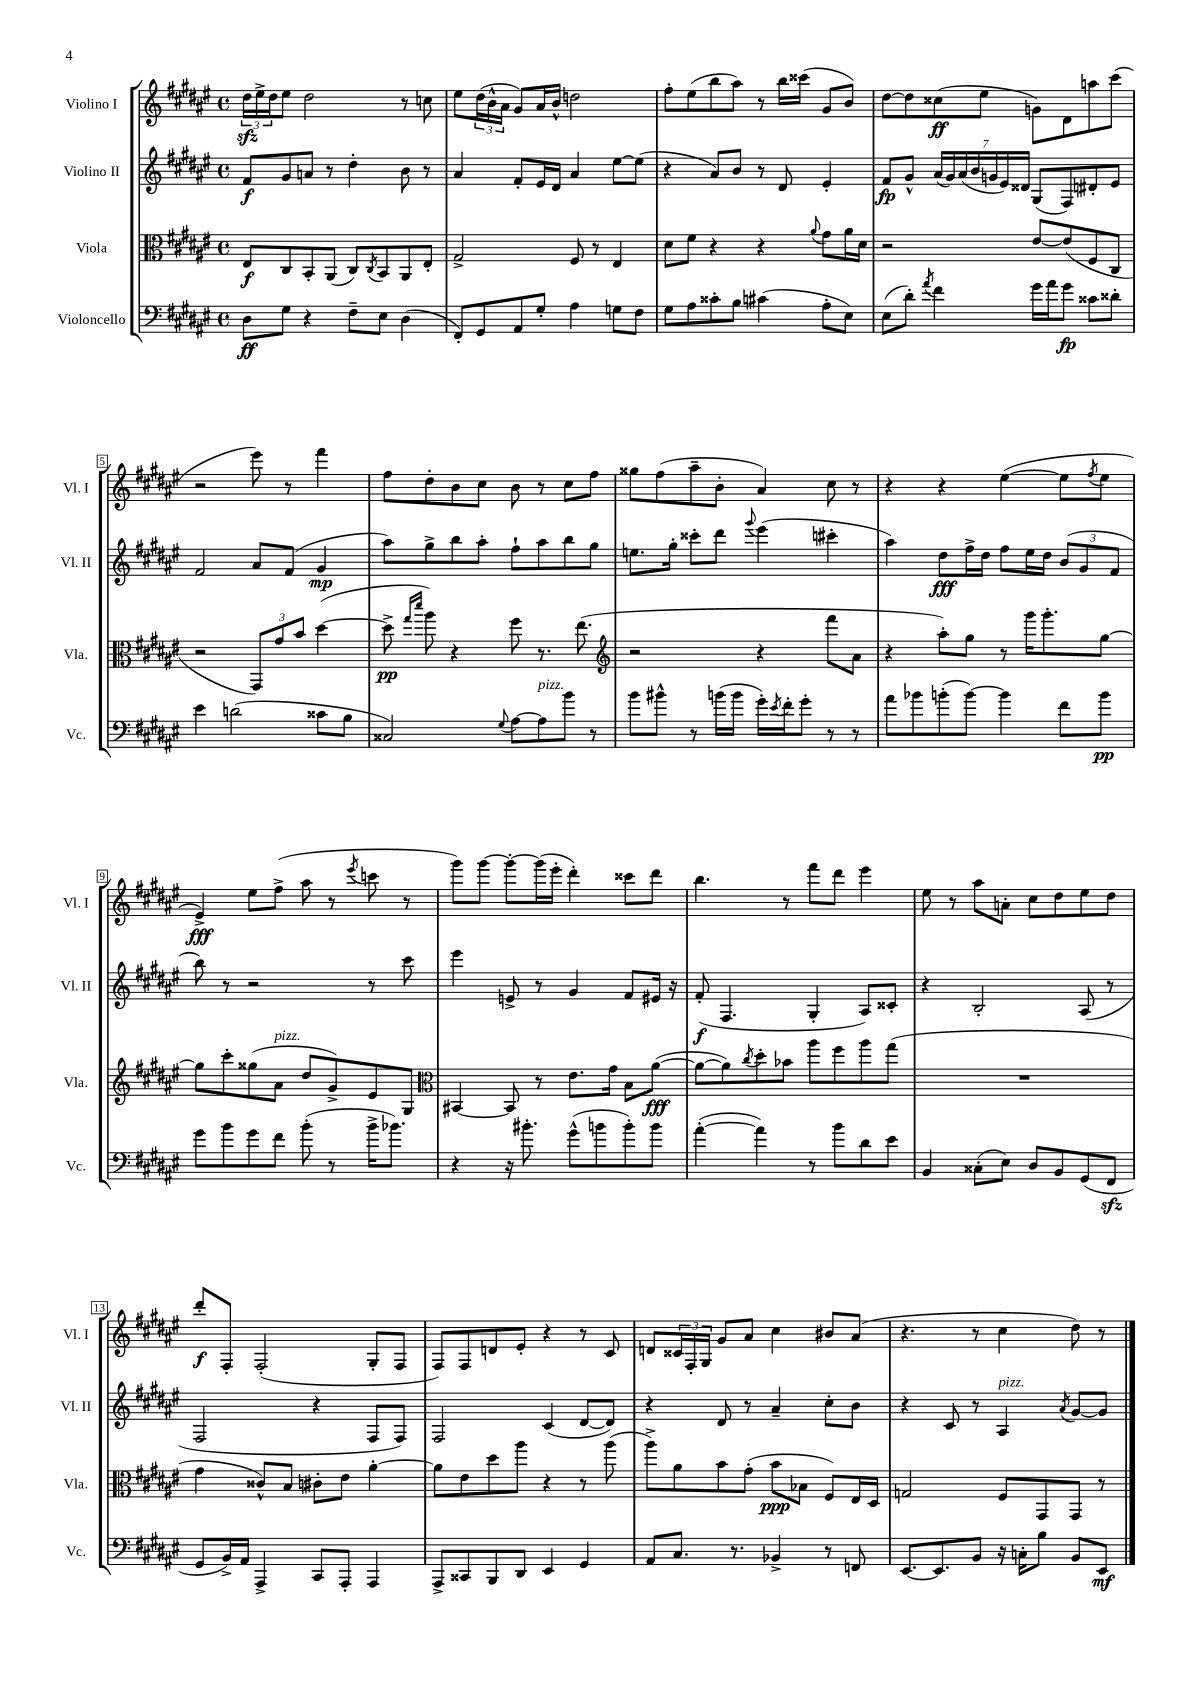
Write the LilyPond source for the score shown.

<<
\new StaffGroup <<
\new Staff = "s0" \with { instrumentName = "Violino I" shortInstrumentName = "Vl. I" } {
    \clef treble \key fis \major \defaultTimeSignature \time 4/4
    \tuplet 3/2 { dis''16\sfz eis''16-> dis''16 } eis''8 dis''2 r8 c''8 |
    eis''8 \tuplet 3/2 { dis''16( b'16-^ ais'16 } gis'8) ais'16 b'16-^ d''2 |
    fis''8-. eis''8( b''8 ais''8) r8 b''16 cisis'''16( gis'8 b'8) |
    dis''8~ dis''8 cisis''8\ff( eis''8 g'8) dis'8 a''8 cis'''8( |
    r2 eis'''8) r8 fis'''4 |
    fis''8 dis''8-. b'8 cis''8 b'8 r8 cis''8 fis''8 |
    gisis''8 fis''8( ais''8-- b'8-. ais'4) cis''8 r8 |
    r4 r4 eis''4~( eis''8 \acciaccatura { fis''8 } eis''8 |
    eis'4->\fff) eis''8 fis''8->( ais''8 r8 \acciaccatura { eis'''8 } c'''8 r8 |
    gis'''8) gis'''8~ gis'''8~-. gis'''16( eis'''16-. dis'''4-.) cisis'''8 dis'''8 |
    b''4. r8 fis'''8 dis'''8 eis'''4 |
    eis''8 r8 ais''8 a'8-. cis''8 dis''8 eis''8 dis''8 |
    dis'''8-.\f fis8-. fis2-.( gis8-. fis8 |
    fis8) fis8 d'8 eis'8-. r4 r8 cis'8 |
    d'8 \tuplet 3/2 { cisis'16 fis16-. gis16 } gis'8 ais'8 cis''4 bis'8 ais'8( |
    r4. r8 cis''4 dis''8) r8 \bar "|." |
}
\new Staff = "s1" \with { instrumentName = "Violino II" shortInstrumentName = "Vl. II" } {
    \clef treble \key fis \major \defaultTimeSignature \time 4/4
    fis'8\f gis'8 a'8 r8 dis''4-. b'8 r8 |
    ais'4 fis'8-. eis'16 dis'16 ais'4 eis''8~ eis''8( |
    r4 ais'8) b'8 r8 dis'8 eis'4-. |
    fis'8\fp gis'8-^ \tuplet 7/4 { ais'16( gis'16) ais'16( b'16 g'16 eis'16) disis'16 } gis8( fis8) dis'8-. eis'8 |
    fis'2 ais'8 fis'8( gis'4\mp |
    ais''8) gis''8-> b''8 ais''8-. fis''8-! ais''8 b''8 gis''8 |
    e''8. gis''16-. cisis'''8-. dis'''8 \appoggiatura { gis'''8 } eis'''4( cis'''4-. |
    ais''4) dis''8\fff fis''16-> dis''16 fis''8 eis''16 dis''16 \tuplet 3/2 { b'8( gis'8 fis'8 } |
    b''8) r8 r2 r8 cis'''8 |
    eis'''4 e'8-> r8 gis'4 fis'8 eis'16 r16 |
    fis'8-.\f( fis4. gis4-. ais8) cisis'8-. |
    r4 b2-. ais8( r8 |
    fis2 r4 fis8 fis8) |
    fis2 cis'4( dis'8~ dis'8) |
    r4 dis'8 r8 ais'4-- cis''8-. b'8 |
    r4 cis'8 r8 ais4^\markup { \italic "pizz." } \acciaccatura { ais'8 } gis'8~ gis'8 \bar "|." |
}
\new Staff = "s2" \with { instrumentName = "Viola" shortInstrumentName = "Vla." } {
    \clef alto \key fis \major \defaultTimeSignature \time 4/4
    eis8\f cis8 b,8-. ais,8( cis8) \acciaccatura { cis8 } b,8 ais,8 eis8-. |
    gis2-> fis8 r8 eis4 |
    dis'8 fis'8 r4 r4 \appoggiatura { ais'8 } gis'8 ais'16 dis'16 |
    r2 eis'8~ eis'8( fis8 cis8 |
    r2 \tuplet 3/2 { gis,8) gis'8 b'8 } dis''4~( |
    dis''8->\pp \grace { gis''16 dis'''16 } ais''8) r4 fis''8 r8. eis''8.( |
    \clef treble r2 r4 fis'''8 ais'8 |
    r4 ais''8-.) gis''8 r8 gis'''16 gis'''8.-. gis''8~ |
    gis''8 cis'''8-. gisis''8( ais'8^\markup { \italic "pizz." } dis''8 gis'8->) eis'8 gis8 |
    \clef alto bis,4~ bis,8 r8 eis'8. gis'16 b8 ais'8~\fff( |
    ais'8~ ais'8) \acciaccatura { cis''8 } dis''8-. bes'8 ais''8 fis''8 ais''8 gis''8( |
    R1 |
    gis'4 cisis'8-^) b8 cis'8-. eis'8 ais'4~-. |
    ais'8 eis'8 dis''8 ais''8 r4 r8 ais''8( |
    ais''8->) ais'8 b'8 gis'8-.( b'8\ppp bes8 fis8) eis16 dis16 |
    g2 fis8 gis,8 gis,8 r8 \bar "|." |
}
\new Staff = "s3" \with { instrumentName = "Violoncello" shortInstrumentName = "Vc." } {
    \clef bass \key fis \major \defaultTimeSignature \time 4/4
    dis8\ff gis8 r4 fis8-- eis8 dis4( |
    fis,8-.) gis,8 ais,8 gis8-. ais4 g8 fis8 |
    gis8 ais8 cisis'8-. b8 cis'4( ais8-. eis8) |
    eis8( dis'8-.) \acciaccatura { ais'8 } fis'4 gis'16 ais'16 gis'8\fp cisis'8 disis'8-. |
    eis'4 d'2( cisis'8 b8 |
    cisis2) \appoggiatura { gis8 } ais8~ ais8^\markup { \italic "pizz." } b'8 r8 |
    b'8 bis'8-^ r8 b'16( b'16 gis'16-.) \acciaccatura { eis'8 } fis'16-. gis'8-. r8 r8 |
    ais'8 bes'8 b'8-.( b'8~) b'4 fis'8 b'8\pp |
    gis'8 b'8 gis'8 fis'8 b'8-.( r8 b'16-> bes'8.) |
    r4 r16 bis'8.-. gis'8-^( b'8 b'8-.) b'8 |
    ais'4~-.( ais'4) r8 b'8 dis'8 eis'8 |
    b,4 cisis8-.( eis8) dis8 b,8 gis,8( fis,8\sfz |
    gis,8 b,16->) ais,16 ais,,4-> cis,8 ais,,8-. ais,,4 |
    ais,,8-> cisis,8 b,,8 dis,8 eis,4 gis,4 |
    ais,8 cis8. r8. bes,4-> r8 f,8 |
    eis,8.~ eis,8. b,8 r16 c16-. b8 b,8 eis,8\mf \bar "|." |
}
>>
>>
\layout { \context { \Score \override BarNumber.stencil = #(make-stencil-boxer 0.1 0.3 ly:text-interface::print) } }
